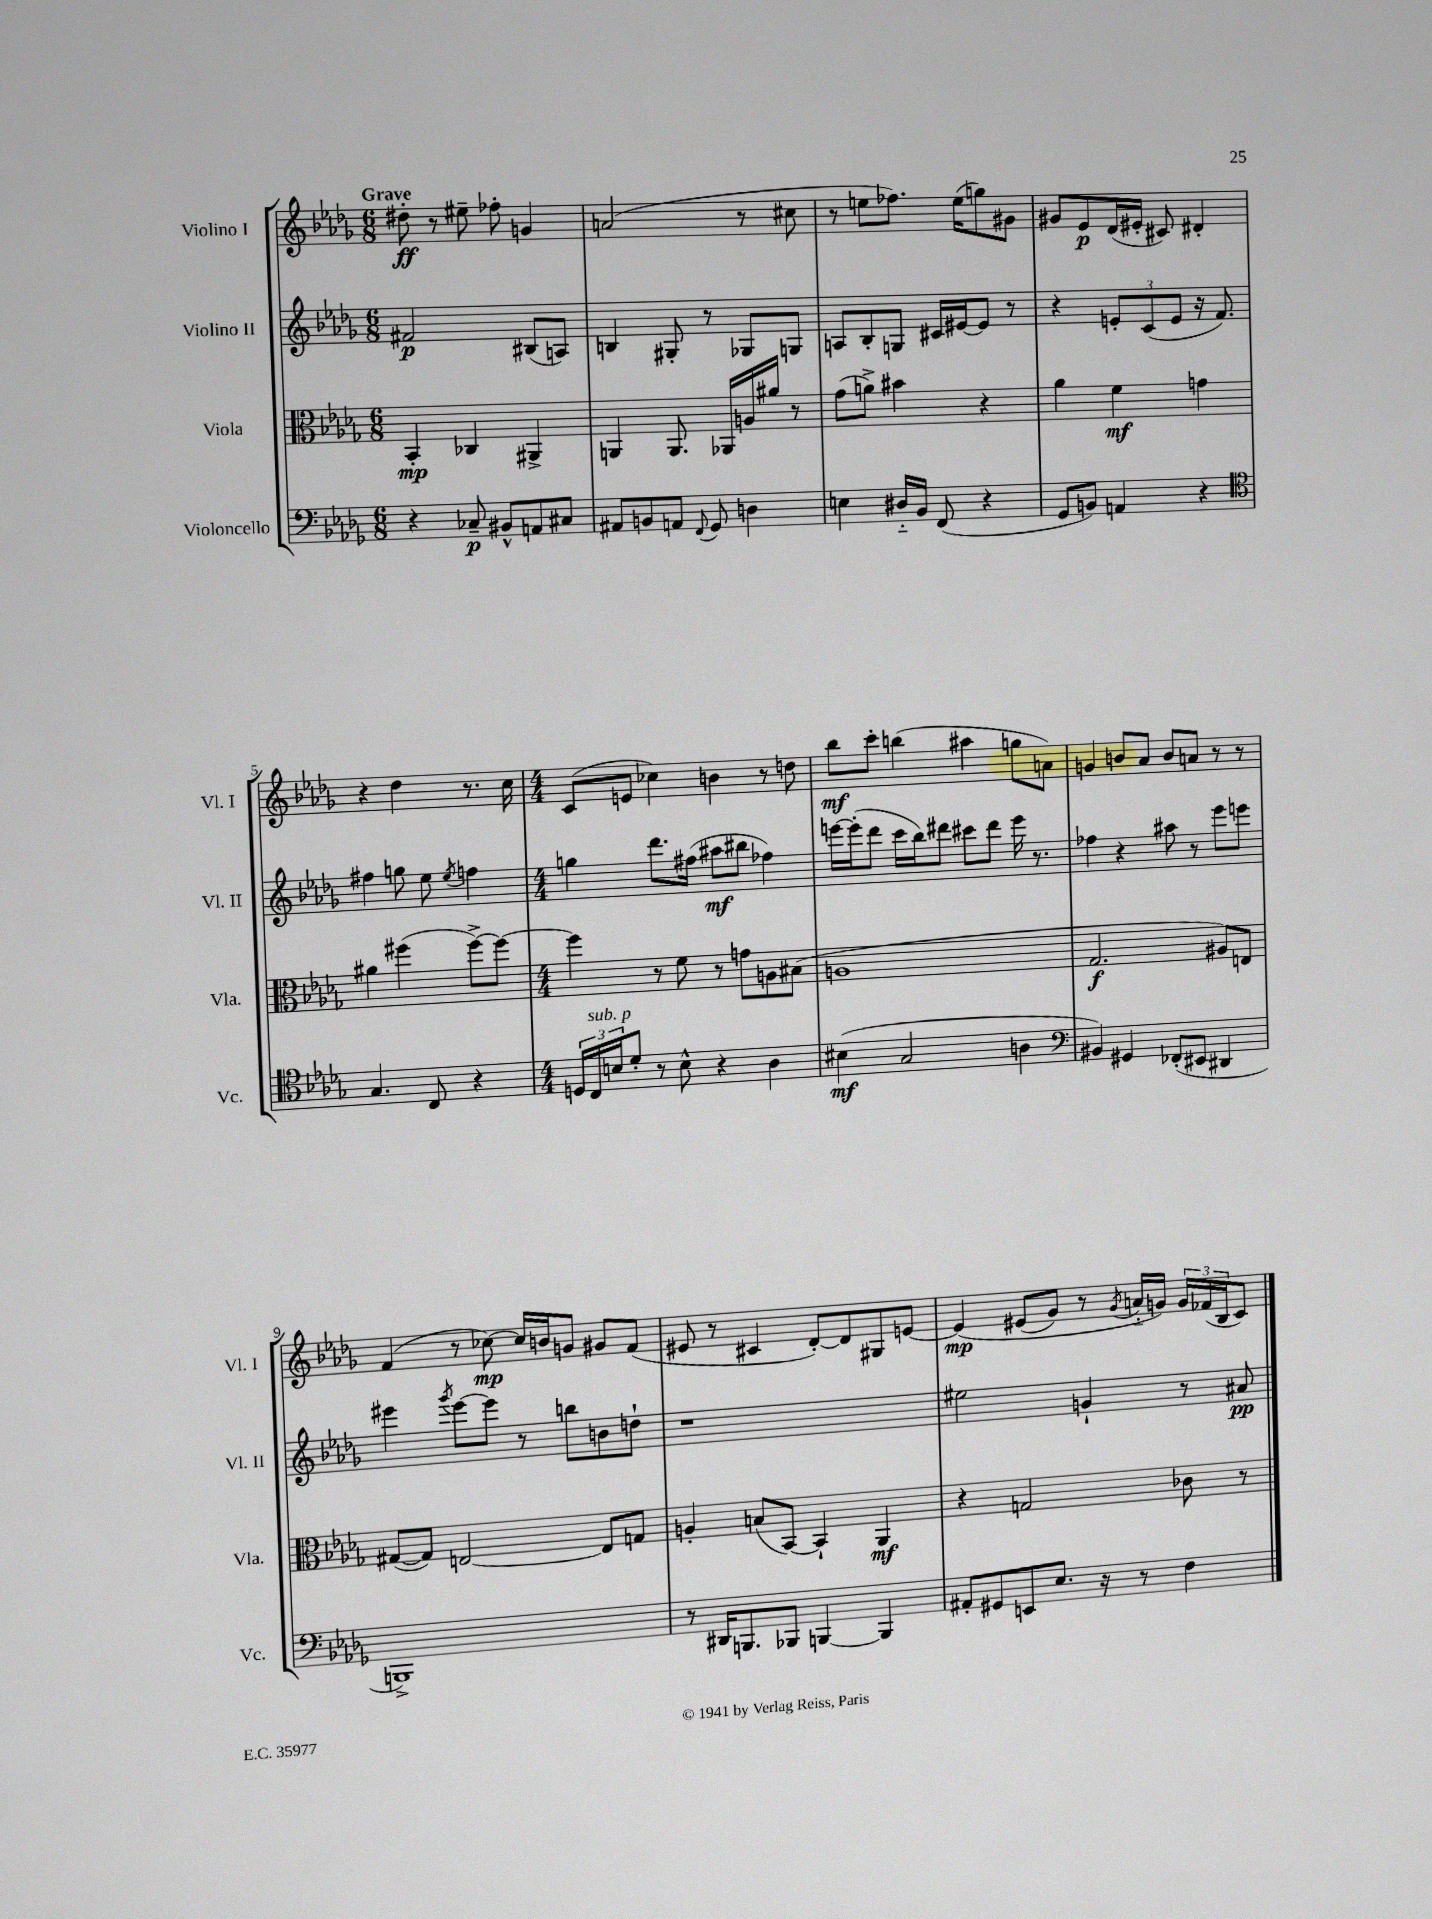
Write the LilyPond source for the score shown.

<<
\new StaffGroup <<
\new Staff = "s0" \with { instrumentName = "Violino I" shortInstrumentName = "Vl. I" } {
    \clef treble \key des \major \numericTimeSignature \time 6/8 \tempo "Grave"
    dis''8-.\ff r8 eis''8-- fes''8-. g'4 |
    a'2( r8 cis''8 |
    r8 e''8 fes''8.) e''16( g''8) gis'8 |
    gis'8 ees'8\p des'16( eis'16-. cis'8) dis'4-. |
    r4 des''4 r8. c''16 |
    \numericTimeSignature \time 4/4 c'8( e'8 ces''4) b'4 r8 d''8 |
    bes''8\mf c'''8-. b''4( ais''4 g''8 a'8) |
    g'4 b'8 aes'8 b'8 a'8 r8 r8 |
    f'4( r8 ces''8~\mp) ces''16 b'16 g'8 gis'8 f'8( |
    eis'8 r8 cis'4 des'8~-.) des'8 gis8 e'8~ |
    e'4\mp\( eis'8( ges'8) r8 \acciaccatura { ges'8 } a'16-_ g'16\) \tuplet 3/2 { g'16 fes'16( bes16 } c'8) \bar "|." |
}
\new Staff = "s1" \with { instrumentName = "Violino II" shortInstrumentName = "Vl. II" } {
    \clef treble \key des \major \numericTimeSignature \time 6/8
    fis'2\p bis8( a8) |
    b4 gis8-. r8 ges8 g8 |
    a8 bes8-. g8 cis'16 eis'16~ eis'8 r8 |
    r4 \tuplet 3/2 { e'8-. c'8( e'8 } r16 f'8.) |
    fis''4 g''8 ees''8 \acciaccatura { ees''8 } f''4 |
    \numericTimeSignature \time 4/4 g''4 des'''8. fis''16( ais''8\mf bis''8 fes''4) |
    e'''16~ e'''16-.( des'''8 c'''16 bes''16) dis'''8 cis'''8 dis'''8 e'''16 r8. |
    fes''4 r4 ais''8 r8 ees'''8 e'''8 |
    eis'''4 \acciaccatura { ges'''8 } eis'''8~ eis'''8 r8 b''8 b'8 d''8-! |
    r1 |
    eis''2 g'4-! r8 ais'8\pp \bar "|." |
}
\new Staff = "s2" \with { instrumentName = "Viola" shortInstrumentName = "Vla." } {
    \clef alto \key des \major \numericTimeSignature \time 6/8
    bes,4-.\mp ces4 ais,4-> |
    a,4 a,8. aes,16 a16 ais'16 r8 |
    ges'8( a'8->) bis'4 r4 |
    aes'4 f'4\mf g'4 |
    ais'4 fis''4( fis''8~->) fis''8~ |
    \numericTimeSignature \time 4/4 fis''4 r8 f'8 r8 g'8 a8 bis8( |
    a1 |
    ges2.\f ais8) e8 |
    gis8~( gis8) e2~ e8 g8 |
    a4-. b8( bes,8~) bes,4-! aes,4\mf |
    r4 g2 ces'8 r8 \bar "|." |
}
\new Staff = "s3" \with { instrumentName = "Violoncello" shortInstrumentName = "Vc." } {
    \clef bass \key des \major \numericTimeSignature \time 6/8
    r4 ces8--\p bis,8-^ a,8 cis8 |
    ais,8 b,8 a,8 \appoggiatura { f,8 } ges,8 d4 |
    e4 dis16-_ bes,16 f,8( r4 |
    ges,8 b,8) a,4 r4 |
    \clef tenor ges4. c8 r4 |
    \numericTimeSignature \time 4/4 \tuplet 3/2 { d16 c16^\markup { \italic "sub. p" } b16 } des'8-. r8 b8-^ r4 aes4 |
    bis4\mf( ges2 a4 |
    \clef bass bis,4) gis,4 fes,8-.( eis,8 dis,4 |
    b,,1->) |
    r8 dis,16 b,,8. bes,,8 b,,4~ b,,4 |
    ais,8-. gis,8 e,8 ees8. r16 r8 f4 \bar "|." |
}
>>
>>
